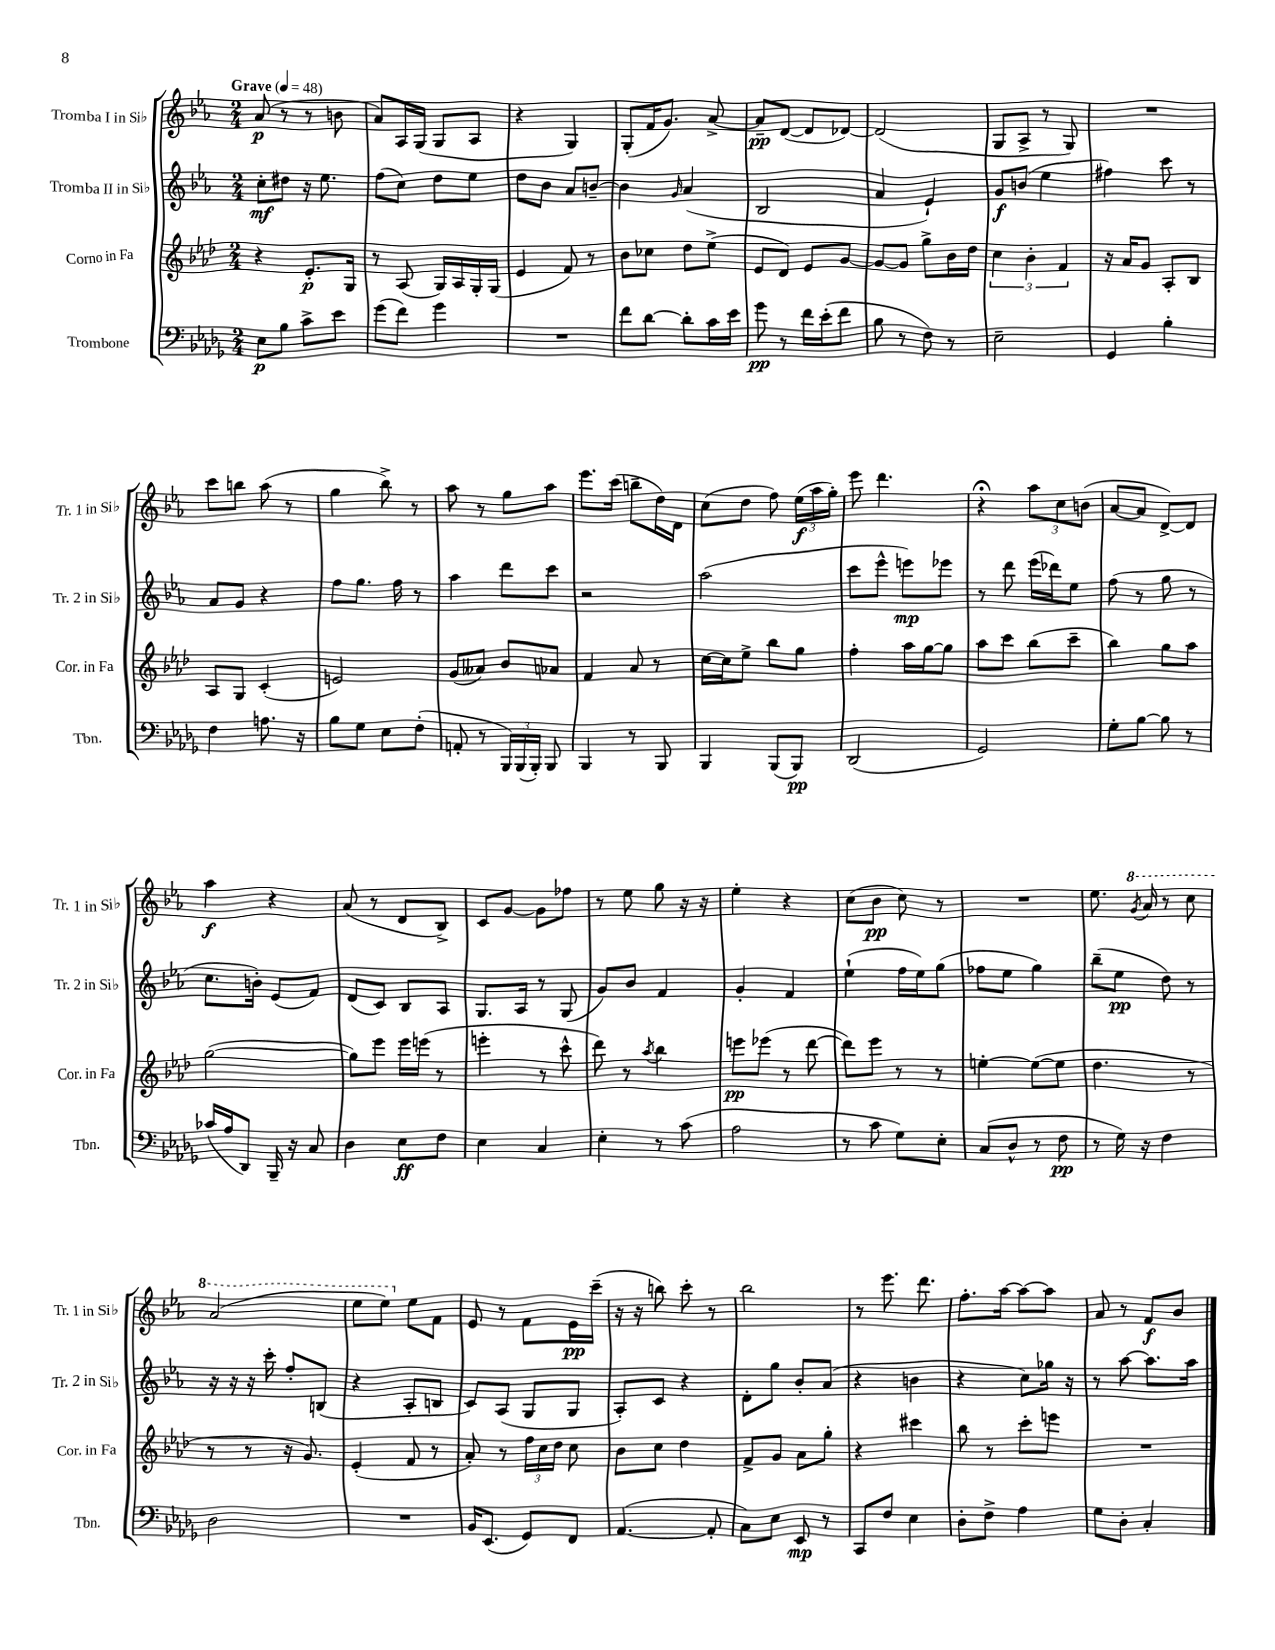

**kern	**kern	**kern	**kern
*staff4	*staff3	*staff2	*staff1
*clefF4	*clefG2	*clefG2	*clefG2
*k[b-e-a-d-g-]	*k[b-e-a-d-]	*k[b-e-a-]	*k[b-e-a-]
*M2/4	*M2/4	*M2/4	*M2/4
*MM48	*MM48	*MM48	*MM48
8E-	4r	8cc'	(8a-
8B-	.	8dd#	8r
8c^	8.e-'	16r	8r
.	.	8.ee-	.
8e-	.	.	8b
.	16G	.	.
=	=	=	=
(8g-	8r	(8ff	8a-)
8f)	(8A-	8cc)	16A-
.	.	.	(16G
4g-	16G)	8dd	8G
.	16A-	.	.
.	16G'	8ee-	8A-
.	(16G	.	.
=	=	=	=
2r	4e-	8dd	4r
.	.	8b-	.
.	8f)	8a-	4G)
.	8r	[8b~	.
=	=	=	=
8f	8b-	4b]	(8G'
[8d-	8cc-	.	16f
.	.	.	8.g)
.	.	16qqg	.
8d-']	8dd-	(4a-	.
16c	(8ee-^	.	[8a-^
16e-	.	.	.
=	=	=	=
8g-	8e-	2B-	8a-~]
8r	8d-)	.	([8d
16f	8e-	.	8d]
(16e-'	.	.	.
8f	[8g	.	[8d-)
=	=	=	=
8B-	8g_	4a-	(2d-]
8r	8g]	.	.
8F)	8gg^	4e-`)	.
8r	16b-	.	.
.	16dd-	.	.
=	=	=	=
2E-~	6cc	8g	8G
.	.	(8b	8A-^
.	6b-'	.	.
.	.	4ee-	8r
.	6f	.	.
.	.	.	8G)
=	=	=	=
4GG-	16r	4ff#)	2r
.	16a-	.	.
.	8g	.	.
4B-'	8A-'	8ccc	.
.	8B-	8r	.
=	=	=	=
4F	8A-	8a-	8ccc
.	8G	8g	8bb
8.A	(4c'	4r	(8aa-
.	.	.	8r
16r	.	.	.
=	=	=	=
8B-	2e)	8ff	4gg
8G-	.	8.gg	.
8E-	.	.	8bb-^)
.	.	16ff	.
(8F'	.	8r	8r
=	=	=	=
8AA'	(8g	4aa-	8aa-
8r	8a--)	.	8r
24BBB-)	8b-	8ddd	8gg
(24BBB-	.	.	.
24BBB-')	.	.	.
8BBB-	8a-	8ccc	8aa-
=	=	=	=
4BBB-	4f	2r	8.eee-
.	.	.	(16ccc
8r	8a-	.	8bb~
8BBB-	8r	.	16dd)
.	.	.	16d
=	=	=	=
4BBB-	[16cc	(2aa-	(8cc
.	16cc]	.	.
.	8ee-^	.	8dd
(8BBB-	8bb-	.	8ff)
8BBB-)	8gg	.	(24ee-
.	.	.	24aa-
.	.	.	24gg')
=	=	=	=
(2DD-	4ff'	8ccc	8eee-
.	.	8eee-^^	4.ddd
.	16aa-	8eee)	.
.	[16gg	.	.
.	8gg]	8eee-	.
=	=	=	=
2GG-)	8aa-	8r	4r;
.	8ccc	8ddd	.
.	(8bb-	(16eee-	12aa-
.	.	16ddd-)	.
.	.	.	12cc
.	8ccc~	8ee-	.
.	.	.	(12b
=	=	=	=
8G-'	4bb-)	(8ff	[8a-
[8B-	.	8r	8a-]
8B-]	8gg	8gg	[8d^)
8r	8aa-	8r	8d]
=	=	=	=
(16c-	([2gg	8.cc	4aa-
16A-	.	.	.
8DD-)	.	.	.
.	.	16b')	.
16BBB-~	.	(8e-	4r
16r	.	.	.
8C	.	8f)	.
=	=	=	=
4D-	8gg])	(8d	(8a-
.	8eee-	8c)	8r
8E-	16eee-	8B-	8d
.	(16eee	.	.
8F	8r	8A-	8B-^)
=	=	=	=
4E-	4eee'	8.G	8c
.	.	.	[8g
.	.	16A-	.
4C	8r	8r	8g]
.	8ccc^^	(8G	8ff-
=	=	=	=
4E-'	8ddd-)	8g)	8r
.	8r	8b-	8ee-
.	8qaa-	.	.
8r	4bb-	4f	8gg
(8c	.	.	16r
.	.	.	16r
=	=	=	=
2A-	8eee	4g'	4ee-'
.	(8eee-	.	.
.	8r	4f	4r
.	[8ddd-	.	.
=	=	=	=
8r	8ddd-])	(4ee-`	(8cc
8c	8eee-	.	8b-
8G-)	8r	16ff	8cc)
.	.	16ee-)	.
8E-'	8r	(8gg	8r
=	=	=	=
(8C	[4ee'	8ff-	2r
8D-^^	.	8ee-	.
8r	(8ee_	4gg)	.
8F	8ee]	.	.
=	=	=	=
8r	4.dd-	(8bb-~	8.ee-
16G-)	.	8ee-	.
.	.	.	8qgg
16r	.	.	16aa-
4F	.	8dd)	8r
.	8r	8r	8ccc
=	=	=	=
2D-	8r	16r	(2aa-
.	.	16r	.
.	8r	16r	.
.	.	16ccc'	.
.	16r	8ff'	.
.	8.g)	.	.
.	.	(8B	.
=	=	=	=
2r	(4e-'	4r	8eee-
.	.	.	8eee-)
.	8f	8A-'	8ee-
.	8r	8B	8f
=	=	=	=
16BB-	8a-')	8c)	8e-
(8.EE-	.	.	.
.	8r	(8A-	8r
8GG-)	24ff	8G	8f
.	24cc	.	.
.	24dd-	.	.
8FF	8cc	8G	16e-
.	.	.	(16ccc~
=	=	=	=
([4.AA-	8b-	8A-')	16r
.	.	.	16r
.	8cc	8c	8bb)
.	4dd-	4r	8ccc'
8AA-']	.	.	8r
=	=	=	=
8C)	8f^	8d'	2bb-
8E-	8g	8gg	.
8EE-	8a-	8b-'	.
8r	8gg'	(8a-	.
=	=	=	=
8CC	4r	4r	8r
8F	.	.	8.eee-
4E-	4ccc#	4b	.
.	.	.	8.ddd
=	=	=	=
8D-'	8bb-	4r	8.ff'
8F^	8r	.	.
.	.	.	[16aa-
4A-	8ccc'	8cc)	8aa-_
.	8eee	16gg-	8aa-]
.	.	16r	.
=	=	=	=
8G-	2r	8r	8a-
8D-'	.	[8aa-	8r
4C'	.	8.aa-]	8f
.	.	.	8b-
.	.	16aa-	.
==	==	==	==
*-	*-	*-	*-
